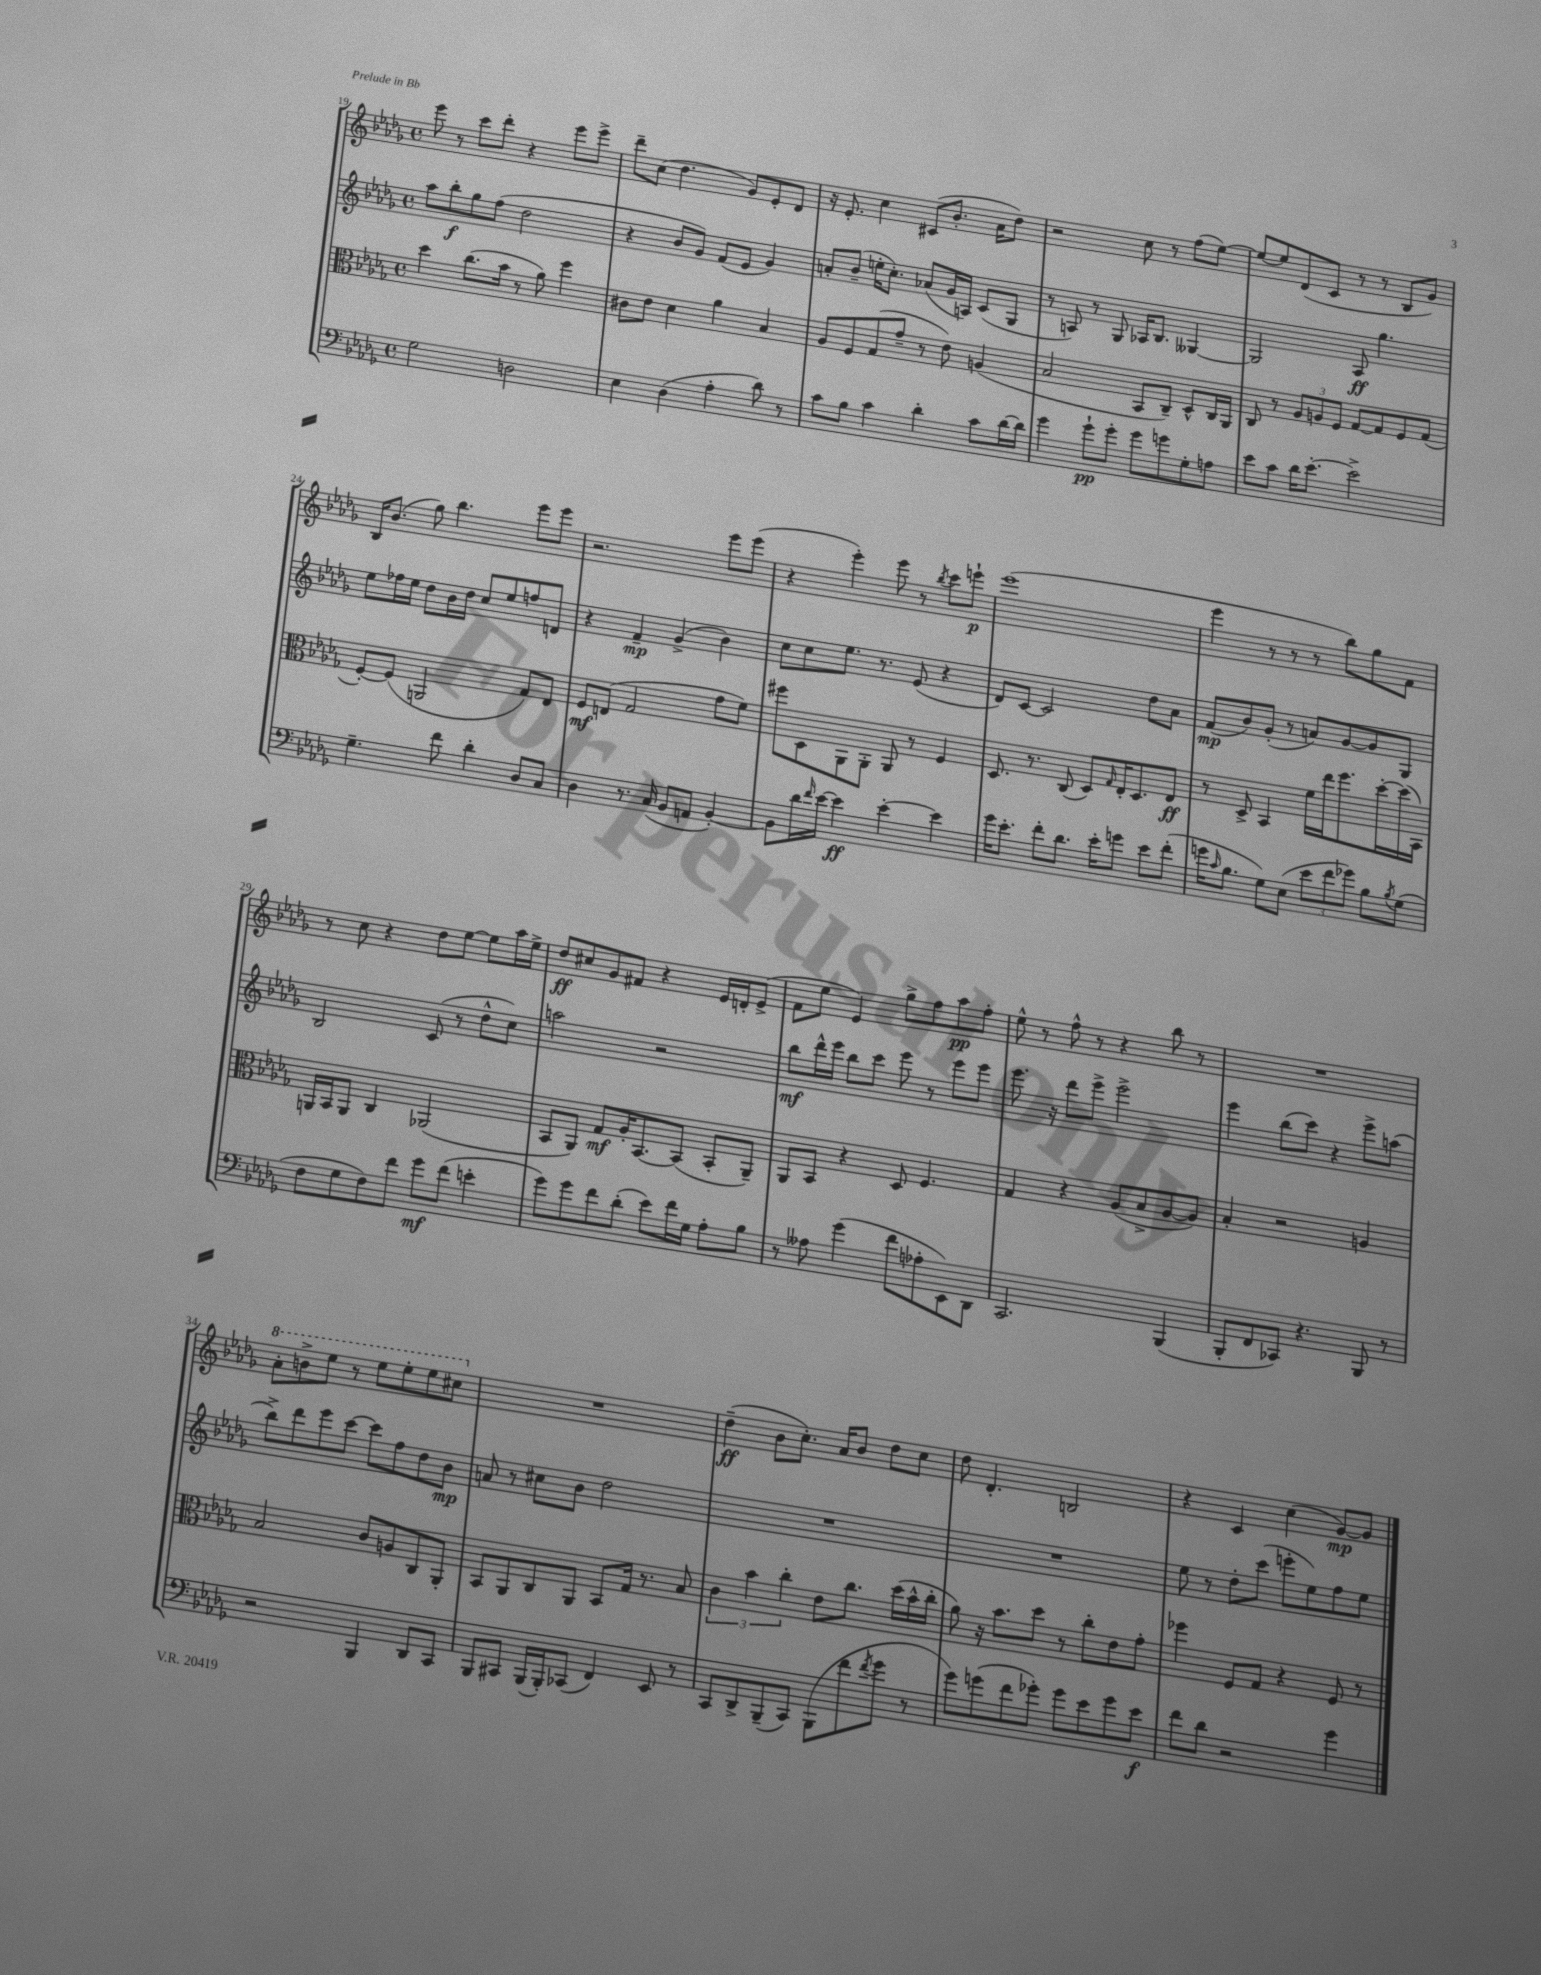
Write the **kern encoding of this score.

**kern	**dynam	**kern	**dynam	**kern	**dynam	**kern	**dynam
*part4	*part4	*part3	*part3	*part2	*part2	*part1	*part1
*staff4	*staff4	*staff3	*staff3	*staff2	*staff2	*staff1	*staff1
*clefF4	*	*clefC3	*	*clefG2	*	*clefG2	*
*k[b-e-a-d-g-]	*	*k[b-e-a-d-g-]	*	*k[b-e-a-d-g-]	*	*k[b-e-a-d-g-]	*
*M4/4	*	*M4/4	*	*M4/4	*	*M4/4	*
*met(c)	*	*met(c)	*	*met(c)	*	*met(c)	*
=19	=19	=19	=19	=19	=19	=19	=19
2G-\	.	4dd-\	.	8aa-\L	.	8eee-\	.
.	.	.	.	8bb-'\	f	8r	.
.	.	(8.cc\L	.	8gg-\	.	8ccc\L	.
.	.	.	.	(8ff\J	.	8ddd-'\J	.
.	.	16b-\Jk	.	.	.	.	.
2Dn\	.	8r	.	2dd-\	.	4r	.
.	.	8a-\)	.	.	.	.	.
.	.	4ff\	.	.	.	8eee-\L	.
.	.	.	.	.	.	8eee-^\J	.
=20	=20	=20	=20	=20	=20	=20	=20
4E-\	.	8c#X\L	.	4r	.	8ddd-~\L	.
.	.	8e-\J	.	.	.	(8cc\J	.
(4D-\	.	4d-\	.	8b-/L	.	4.dd-\	.
.	.	.	.	8g-/J)	.	.	.
4A-'\	.	4a-\	.	(8f/L	.	.	.
.	.	.	.	8e-/J	.	8g-/L)	.
8d-\)	.	4B-/	.	4g-/)	.	8e-'/	.
8r	.	.	.	.	.	8d-/J	.
=21	=21	=21	=21	=21	=21	=21	=21
8c\L	.	8A-/L	.	8an'/L	.	16r	.
.	.	.	.	.	.	8.e-'/	.
8B-\J	.	8F/	.	(8b-~/J	.	.	.
4c\	.	(8G-/	.	16een'\KL	.	4cc\	.
.	.	.	.	8.cc'\J)	.	.	.
.	.	8g-~/J	.	.	.	.	.
4d-'\	.	8r	.	(8a-X/L	.	(8c#X/L	.
.	.	8e-\)	.	16g-/L	.	8.b-'/J	.
.	.	.	.	16An/JJ)	.	.	.
8c\L	.	(4An/	.	(8c/L	.	.	.
.	.	.	.	.	.	16a-\KL	.
[16d-\L	.	.	.	8G-/J	.	8dd-\J)	.
16d-\JJ]	.	.	.	.	.	.	.
=22	=22	=22	=22	=22	=22	=22	=22
4g-\	.	2B-/	.	8r	.	2r	.
.	.	.	.	8An/)	.	.	.
8g-`\L	pp	.	.	8r	.	.	.
8g-'\J	.	.	.	8G-/	.	.	.
8g-\L	.	8BB-/L	.	16A-X/KL	.	8cc\	.
.	.	.	.	8.B-/J	.	.	.
8gn\	.	8C~/J)	.	.	.	8r	.
8G-'\	.	8D-^^/L	.	[4G--X/	.	(8ff\L	.
8An\J	.	16C/L	.	.	.	[8ee-\J)	.
.	.	16AA-/JJ	.	.	.	.	.
=23	=23	=23	=23	=23	=23	=23	=23
8e-\L	.	8C/	.	2G--/]	.	8ee-/L_	.
8c\J	.	8r	.	.	.	8ee-/]	.
16d-\KL	.	12A-/L	.	.	.	(8d-/	.
[8.e-'\J	.	.	.	.	.	.	.
.	.	12An/	.	.	.	.	.
.	.	.	.	.	.	8c/J	.
.	.	12F/J	.	.	.	.	.
2e-^\]	.	[8G-/L	.	8A-/	ff	8r	.
.	.	8G-/]	.	4.gg-\	.	8r	.
.	.	8F/	.	.	.	8B-/L	.
.	.	(8G-/J	.	.	.	8g-/J)	.
!!LO:LB:g=z
=24	=24	=24	=24	=24	=24	=24	=24
4.G-~\	.	[8F'/L)	.	8ee-\L	.	16B-/KL	.
.	.	.	.	.	.	(8.b-/J	.
.	.	(8F/J]	.	16ff-X\L	.	.	.
.	.	.	.	16ee-\JJ	.	.	.
.	.	2AAn/	.	8dd-\L	.	8gg-\)	.
8f\	.	.	.	16b-\L	.	4.bb-\	.
.	.	.	.	16dd-\JJ	.	.	.
4d-'\	.	.	.	8cc/L	.	.	.
.	.	.	.	8ee-/	.	.	.
8D-/L	.	8G-/L)	.	8ffn/	.	8eee-\L	.
8C/J	.	8E-/J	.	8dn/J	.	8eee-\J	.
=25	=25	=25	=25	=25	=25	=25	=25
4D-\	.	8F/L	mf	4r	.	2.r	.
.	.	(8En/J	.	.	.	.	.
8.r	.	2G-/	.	4f~/	mp	.	.
(16C/	.	.	.	.	.	.	.
8BB-/L	.	.	.	(4g-^/	.	.	.
8AAn/J	.	.	.	.	.	.	.
[4BB-'/)	.	8g-\L	.	4b-\)	.	8eee-\L	.
.	.	8f\J)	.	.	.	(8eee-\J	.
=26	=26	=26	=26	=26	=26	=26	=26
8BB-\L]	.	8ff#X\L	.	8cc\L	.	4r	.
16d-\L	.	8D-\	.	8cc\	.	.	.
16qqf/	.	.	.	.	.	.	.
[16e-\JJ	.	.	.	.	.	.	.
4e-\]	ff	8AA-\	.	8.ee-\J	.	4eee-'\)	.
.	.	8AA-'\J	.	.	.	.	.
.	.	.	.	8.r	.	.	.
[4e-'\	.	8AA-/	.	.	.	8eee-\	.
.	.	8r	.	(8e-/	.	8r	.
.	.	.	.	.	.	8qbb-/	.
4e-\]	.	4F/	.	4r	.	8ccc\L	.
.	.	.	.	.	.	8eeen`\J	p
=27	=27	=27	=27	=27	=27	=27	=27
16g-\KL	.	8.D-/	.	8d-/L)	.	(1eee-	.
8.e-'\J	.	.	.	.	.	.	.
.	.	.	.	[8c/J	.	.	.
.	.	8.r	.	.	.	.	.
8f'\L	.	.	.	2c/]	.	.	.
8.d-\J	.	(8C/	.	.	.	.	.
.	.	8D-/L)	.	.	.	.	.
16e-'\KL	.	.	.	.	.	.	.
.	.	16qqG-/	.	.	.	.	.
8gn\J	.	16E-'/K	.	.	.	.	.
.	.	8.D-/	.	.	.	.	.
8e-\L	.	.	.	8dd-\L	.	.	.
(8f'\J	.	8E-/J	ff	8a-\J	.	.	.
=28	=28	=28	=28	=28	=28	=28	=28
16gn\KL	.	8r	.	(8f/L	mp	4eee-\	.
16qqc/	.	.	.	.	.	.	.
8.B-\J	.	.	.	.	.	.	.
.	.	8D-^/	.	8b-/)	.	.	.
8G-\L)	.	4BB-/	.	(8g-'/J	.	8r	.
(8E-\J	.	.	.	8r	.	8r	.
12e-\L	.	16f\LL	.	8an/L)	.	8r	.
.	.	16ee-\J	.	.	.	.	.
12f\	.	.	.	.	.	.	.
.	.	8.ff\	.	[8g-/	.	8bb-\L)	.
12g-X\J)	.	.	.	.	.	.	.
8B-\L	.	.	.	8g-/]	.	8gg-\	.
.	.	[16dd-'\L	.	.	.	.	.
8qB-/	.	.	.	.	.	.	.
(8G-\J	.	(16dd-\]	.	8G-/J	.	8f\J	.
.	.	16BB-\JJ)	.	.	.	.	.
!!LO:LB:g=z
=29	=29	=29	=29	=29	=29	=29	=29
8F\L	.	16AAn/LL	.	2B-/	.	8r	.
.	.	16BB-/J	.	.	.	.	.
8G-\	.	8AA/J	.	.	.	8cc\	.
8F\)	.	4C/	.	.	.	4r	.
8f\J	.	.	.	.	.	.	.
8g-\L	mf	(2AA-X/	.	(8c/	.	8dd-\L	.
(8f\J	.	.	.	8r	.	[8ee-\J	.
4en'\	.	.	.	8dd-^^\L	.	8ee-\L]	.
.	.	.	.	8cc\J)	.	16aa-\L	.
.	.	.	.	.	.	16ee-^\JJ	.
=30	=30	=30	=30	=30	=30	=30	=30
8g-\L)	.	8BB-/L	.	2aan\	.	8dd-/L	ff
8g-\	.	8AA-/J)	.	.	.	8cc#X/	.
8f\	.	8G-/L	mf	.	.	8g-/	.
(8d-'\J	.	16A-'/K	.	.	.	8f#X/J	.
.	.	[8.BB-/	.	.	.	.	.
8e-\L)	.	.	.	2r	.	4r	.
16f\L	.	(8BB-/J]	.	.	.	.	.
16G-\JJ	.	.	.	.	.	.	.
8A-'\L	.	8BB-'/L	.	.	.	16e-/LL	.
.	.	.	.	.	.	16dn'/J	.
8B-\J	.	8AA-~/J)	.	.	.	(8e-^/J	.
=31	=31	=31	=31	=31	=31	=31	=31
8r	.	8AA-/L	.	8bb-\L	mf	8f\L	.
8A--X\	.	8BB-/J	.	16ddd-^^\L	.	8ee-\J	.
.	.	.	.	16eee-\JJ	.	.	.
(4g-\	.	4r	.	8bb-\L	.	4e-/)	.
.	.	.	.	8ccc\J	.	.	.
8f\L	.	8D-/	.	8eee-\	.	8gg-^\L	.
8A-X'\	.	4.F/	.	8r	.	8ff\	.
8EE-\)	.	.	.	8eee-\L	.	8aa-\	pp
8DD-\J	.	.	.	8eee-\J	.	8ff'\J	.
=32	=32	=32	=32	=32	=32	=32	=32
2.CC/	.	4G-/	.	8.eee-\	.	8ee-^^\	.
.	.	.	.	.	.	8r	.
.	.	.	.	16r	.	.	.
.	.	4r	.	8ddd-\L	.	8ff^^\	.
.	.	.	.	8eee-^\J	.	8r	.
.	.	(8A-/L	.	2eee-^\	.	4r	.
.	.	8B-^/	.	.	.	.	.
(4BBB-/	.	[8A-/	.	.	.	8bb-\	.
.	.	8A-/J])	.	.	.	8r	.
=33	=33	=33	=33	=33	=33	=33	=33
8BBB-'/L	.	4B-'/	.	4eee-\	.	1r	.
8FF/	.	.	.	.	.	.	.
8CC-X/J)	.	2r	.	(8bb-\L	.	.	.
4.r	.	.	.	8ccc\J)	.	.	.
.	.	.	.	4r	.	.	.
8BBB-/	.	4An/	.	8eee-^\L	.	.	.
8r	.	.	.	(8aan\J	.	.	.
!!LO:LB:g=z
=34	=34	=34	=34	=34	=34	=34	=34
*	*	*	*	*	*	*8va	*
2r	.	2B-/	.	8bb-^\L)	.	8aa-'\L	.
.	.	.	.	8ddd-\	.	8bbn^\	.
.	.	.	.	8eee-\	.	8eee-\J	.
.	.	.	.	[8ccc\J	.	8r	.
4BBB-/	.	8c/L	.	8ccc\L]	.	8eee-\L	.
.	.	8An/	.	8ff\	.	8eee-'\	.
8DD-/L	.	8C/	.	8dd-\	.	8eee-\	.
8CC/J	.	8AA-'/J	.	8b-\J	mp	8ccc#X\J	.
=35	=35	=35	=35	=35	=35	=35	=35
*	*	*	*	*	*	*X8va	*
8BBB-/L	.	8BB-/L	.	8an/	.	1r	.
8CC#X/J	.	8AA-/	.	8r	.	.	.
(16BBB-/LL	.	8C/	.	8cc#X\L	.	.	.
16BBB-'/J)	.	.	.	.	.	.	.
(8CC-X/J	.	8AA-/J	.	8b-\J	.	.	.
4FF/)	.	8BB-/L	.	2dd-\	.	.	.
.	.	16G-/Jk	.	.	.	.	.
.	.	8.r	.	.	.	.	.
8EE-/	.	.	.	.	.	.	.
8r	.	8B-/	.	.	.	.	.
=36	=36	=36	=36	=36	=36	=36	=36
8CC/L	.	6c\	.	1r	.	(4dd-~\	ff
8DD-^/	.	.	.	.	.	.	.
.	.	6b-\	.	.	.	.	.
(8BBB-~/	.	.	.	.	.	8b-\L	.
.	.	6cc'\	.	.	.	.	.
8CC/J)	.	.	.	.	.	8.cc'\J)	.
(8BBB-\L	.	8e-\L	.	.	.	.	.
.	.	.	.	.	.	16a-/KL	.
8f\	.	8.cc\J	.	.	.	8b-/J	.
8qf/	.	.	.	.	.	.	.
8g-\J	.	.	.	.	.	8dd-\L	.
.	.	(16dd-\LL	.	.	.	.	.
8r	.	16b-^^\	.	.	.	8cc\J	.
.	.	16cc'\JJ	.	.	.	.	.
=37	=37	=37	=37	=37	=37	=37	=37
8g-\L)	.	8a-\)	.	1r	.	8dd-\	.
(8gn\	.	16r	.	.	.	4.d-'/	.
.	.	8.b-\L	.	.	.	.	.
8f\	.	.	.	.	.	.	.
8g-X'\J)	.	8dd-\J	.	.	.	.	.
8g-\L	.	8r	.	.	.	2Bn/	.
8e-\	.	8cc'\L	.	.	.	.	.
8g-\	.	8e-\	.	.	.	.	.
8e-\J	f	8g-'\J	.	.	.	.	.
=38	=38	=38	=38	=38	=38	=38	=38
8f\L	.	4ff-X\	.	8ee-\	.	4r	.
8d-\J	.	.	.	8r	.	.	.
2r	.	8F/L	.	8dd-'\L	.	4c/	.
.	.	8G-/J	.	(8ccc\J	.	.	.
.	.	4r	.	8eeen'\L	.	(4cc\	.
.	.	.	.	8ee-\)	.	.	.
4g-\	.	8F/	.	8ff\	.	[8g-/L)	mp
.	.	8r	.	8ee-\J	.	8g-/J]	.
==	==	==	==	==	==	==	==
*-	*-	*-	*-	*-	*-	*-	*-
